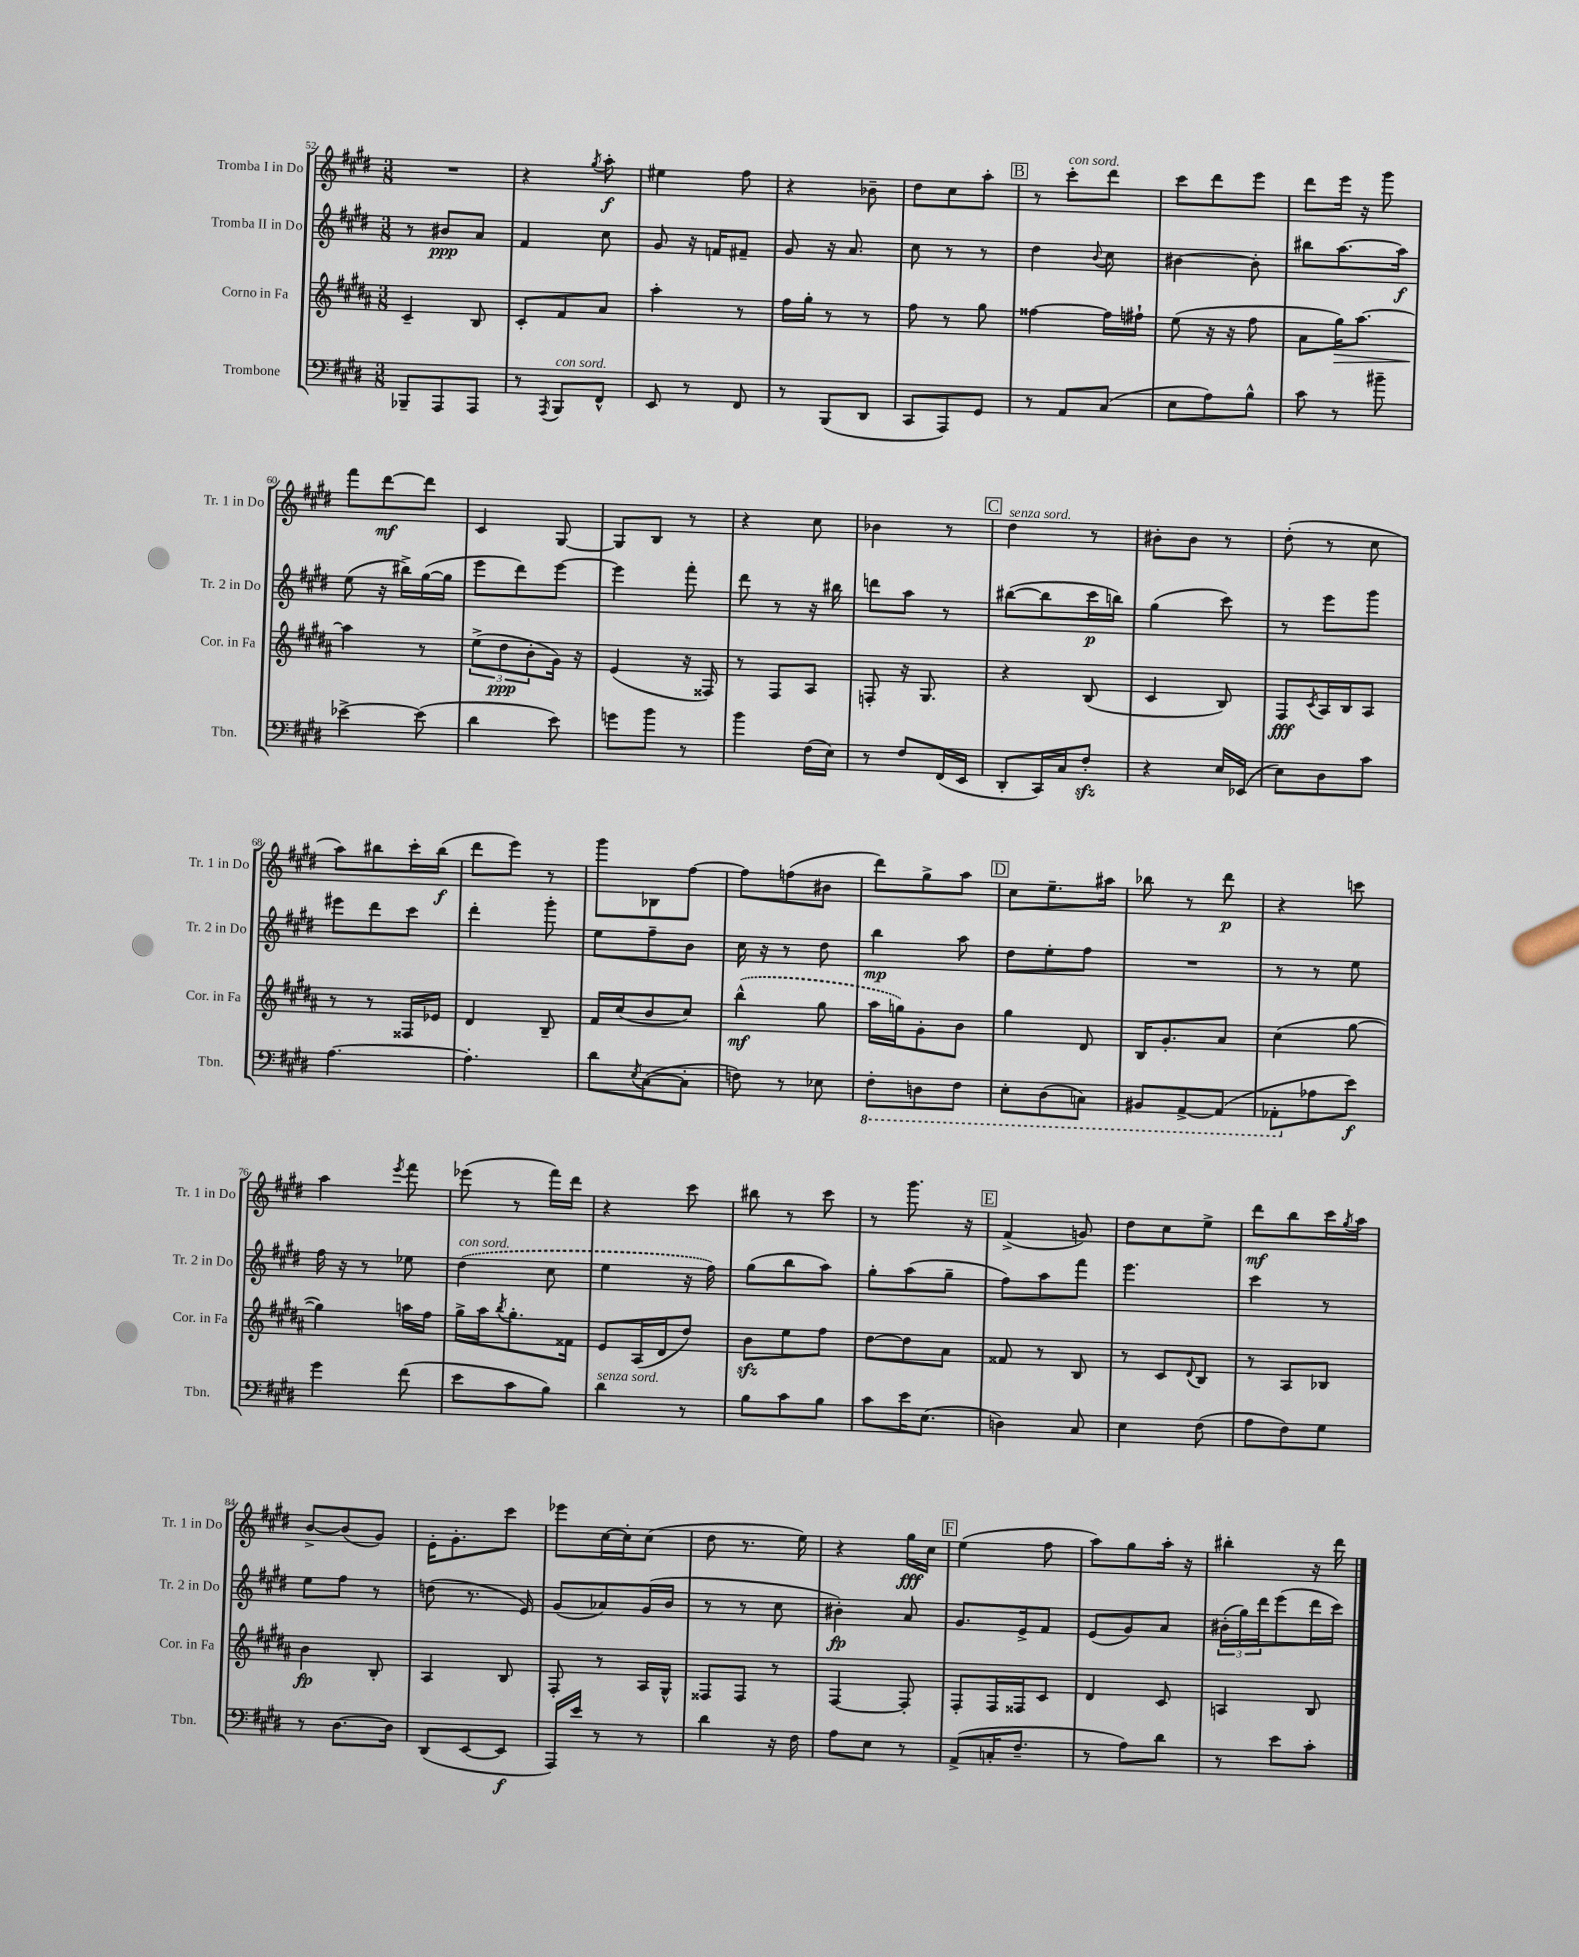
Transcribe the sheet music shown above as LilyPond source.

<<
\new StaffGroup <<
\new Staff = "s0" \with { instrumentName = "Tromba I in Do" shortInstrumentName = "Tr. 1 in Do" } {
    \clef treble \key e \major \numericTimeSignature \time 3/8
    R4. |
    r4 \acciaccatura { gis''8 } a''8-.\f |
    eis''4 fis''8 |
    r4 bes'8-- |
    dis''8 cis''8 a''8-. |
    \mark \markup { \box "B" } r8 cis'''8-.^\markup { \italic "con sord." } dis'''8 |
    cis'''8 dis'''8 e'''8 |
    dis'''8 e'''16 r16 gis'''8 |
    fis'''8 dis'''8~\mf dis'''8 |
    cis'4 gis8~ |
    gis8 b8 r8 |
    r4 cis''8 |
    bes'4 r8 |
    \mark \markup { \box "C" } dis''4^\markup { \italic "senza sord." } r8 |
    bis'8-. bis'8 r8 |
    dis''8-.( r8 cis''8 |
    a''8) bis''8 cis'''16-. bis''16\f( |
    dis'''8 e'''8) r8 |
    gis'''8 bes8 fis''8~ |
    fis''8 f''8( bis'8 |
    dis'''8) gis''8-> a''8 |
    \mark \markup { \box "D" } cis''8 e''8.-- ais''16 |
    bes''8 r8 dis'''8\p |
    r4 c'''8 |
    a''4 \acciaccatura { e'''8 } fis'''8 |
    ees'''8( r8 fis'''16) dis'''16 |
    r4 cis'''8 |
    bis''8 r8 cis'''8 |
    r8 gis'''8. r16 |
    \mark \markup { \box "E" } fis'4->( g'8) |
    dis''8 cis''8 e''8-> |
    dis'''8\mf b''8 cis'''16 \acciaccatura { gis''8 } a''16 |
    b'8~-> b'8( gis'8) |
    e'16-. gis'8.-. cis'''8 |
    ees'''8 cis''16~ cis''16-. cis''8( |
    dis''8 r8. e''16) |
    r4 gis''16\fff cis''16 |
    \mark \markup { \box "F" } e''4( fis''8 |
    a''8) gis''8 a''16-. r16 |
    bis''4-. r16 dis'''16 \bar "|." |
}
\new Staff = "s1" \with { instrumentName = "Tromba II in Do" shortInstrumentName = "Tr. 2 in Do" } {
    \clef treble \key e \major \numericTimeSignature \time 3/8
    r8 bis'8\ppp a'8 |
    fis'4 cis''8 |
    gis'8 r16 f'16 fis'8-- |
    gis'8 r16 a'8. |
    cis''8 r8 r8 |
    \mark \markup { \box "B" } dis''4 \appoggiatura { b'8 } cis''8 |
    bis'4~ bis'8-. |
    bis''8 a''8.~ a''16\f |
    e''8( r16 bis''16->) gis''16~( gis''16 |
    e'''8 dis'''8) e'''8~ |
    e'''4 fis'''8-. |
    dis'''8 r8 r16 bis''16 |
    d'''8 a''8 r8 |
    \mark \markup { \box "C" } bis''8~( bis''8 cis'''16\p b''16) |
    gis''4( cis'''8) |
    r8 e'''8 gis'''8 |
    eis'''8 dis'''8 cis'''8 |
    dis'''4-. gis'''8-. |
    e''8 fis''8-- b'8 |
    cis''16 r16 r8 dis''8 |
    b''4\mp a''8 |
    \mark \markup { \box "D" } dis''8 e''8-. fis''8 |
    R4. |
    r8 r8 e''8 |
    fis''16 r16 r8 ees''8 |
    \once \slurDashed dis''4^\markup { \italic "con sord." }( cis''8 |
    e''4 r16 fis''16) |
    gis''8( b''8 a''8) |
    gis''8-. a''8( gis''8-- |
    \mark \markup { \box "E" } fis''8) a''8 fis'''8 |
    e'''4. |
    cis'''4 r8 |
    e''8 fis''8 r8 |
    d''8( r8. e'16) |
    gis'8( aes'8) gis'16( b'16 |
    r8 r8 cis''8 |
    bis'4-.\fp) a'8 |
    \mark \markup { \box "F" } gis'8. e'16-> fis'8 |
    e'8( gis'8) a'8 |
    \tuplet 3/2 { bis'16-.( gis''16) dis'''16 } e'''8( dis'''16 cis'''16) \bar "|." |
}
\new Staff = "s2" \with { instrumentName = "Corno in Fa" shortInstrumentName = "Cor. in Fa" } {
    \clef treble \key b \major \numericTimeSignature \time 3/8
    cis'4-- b8 |
    cis'8-. fis'8 ais'8 |
    ais''4-. r8 |
    fis''16 gis''16-. r8 r8 |
    fis''8 r8 gis''8 |
    \mark \markup { \box "B" } fisis''4~ fisis''16 fis''16-! |
    e''8( r16 r16 fis''8 |
    ais'8 gis''16\>) ais''8.~ |
    ais''4\! r8 |
    \tuplet 3/2 { e''8->( dis''8\ppp b'8-. } gis'16) r16 |
    e'4( r16 fisis16) |
    r8 fis8 ais8 |
    f8-. r16 gis8. |
    \mark \markup { \box "C" } r4 b8( |
    cis'4 b8) |
    fis8\fff \acciaccatura { cis'8 } ais16 b16 ais8 |
    r8 r8 fisis16 ees'16 |
    dis'4 b8-- |
    fis'16 cis''16( b'8 cis''8) |
    \once \slurDashed b''4-^\mf( gis''8 |
    ais''16 g''16) gis'8-. b'8 |
    \mark \markup { \box "D" } gis''4 dis'8 |
    b16 gis'8.-. ais'8 |
    cis''4( gis''8~ |
    gis''4) a''16 fis''16 |
    gis''16-> ais''16 \acciaccatura { b''8 } gis''8.-. fisis'16 |
    e'8 ais16( dis'16 dis''8) |
    b'8\sfz e''8 fis''8 |
    dis''8~ dis''8 ais'8 |
    \mark \markup { \box "E" } fisis'8 r8 b8 |
    r8 cis'8 \appoggiatura { dis'8 } b8 |
    r8 ais8 bes8 |
    b'4\fp b8-. |
    ais4 b8 |
    fis8-. r8 ais16 gis16-^ |
    fisis8 fisis8 r8 |
    fis4~ fis8-. |
    \mark \markup { \box "F" } fis8-. fis16 fisis16 cis'8 |
    dis'4 cis'8 |
    a4 b8 \bar "|." |
}
\new Staff = "s3" \with { instrumentName = "Trombone" shortInstrumentName = "Tbn." } {
    \clef bass \key e \major \numericTimeSignature \time 3/8
    bes,,8-- a,,8 a,,8 |
    r8 \acciaccatura { a,,8 } b,,8^\markup { \italic "con sord." } fis,8-^ |
    e,8 r8 fis,8 |
    r8 b,,8( dis,8 |
    cis,8 a,,8) gis,8 |
    \mark \markup { \box "B" } r8 a,8 cis8( |
    e8 a8) b8-^ |
    cis'8 r8 bis'8-- |
    ees'4~-> ees'8( |
    dis'4 e'8) |
    g'8 b'8 r8 |
    b'4 fis16( e16) |
    r8 fis8 fis,16( e,16 |
    \mark \markup { \box "C" } dis,8-. cis,16) cis16 fis8-.\sfz |
    r4 e16 ees,16( |
    e8) dis8 cis'8 |
    a4.~ |
    a4.-. |
    dis'8 \acciaccatura { e8 } cis8~( cis8-. |
    f8) r8 ees8 |
    \ottava #-1 fis,8-. d,8 fis,8 |
    \mark \markup { \box "D" } e,8-. dis,8( c,8) |
    bis,,8 a,,8~-> a,,8( |
    aes,,8-. \ottava #0 aes8 e'8\f) |
    gis'4 fis'8( |
    e'8 cis'8 b8) |
    dis'4^\markup { \italic "senza sord." } r8 |
    b8 cis'8 b8 |
    cis'8 e'16 e8.( |
    \mark \markup { \box "E" } d4) cis8 |
    e4 fis8( |
    a8 fis8) gis8 |
    r8 dis8.~ dis16 |
    dis,8( e,8~ e,8\f |
    a,,16) e'16 r8 r8 |
    dis'4 r16 fis16 |
    a8 e8 r8 |
    \mark \markup { \box "F" } a,8->( c16-. fis8.-- |
    r8 a8) dis'8 |
    r8 e'8 cis'8-. \bar "|." |
}
>>
>>
\layout { \context { \Score currentBarNumber = #52 } }
